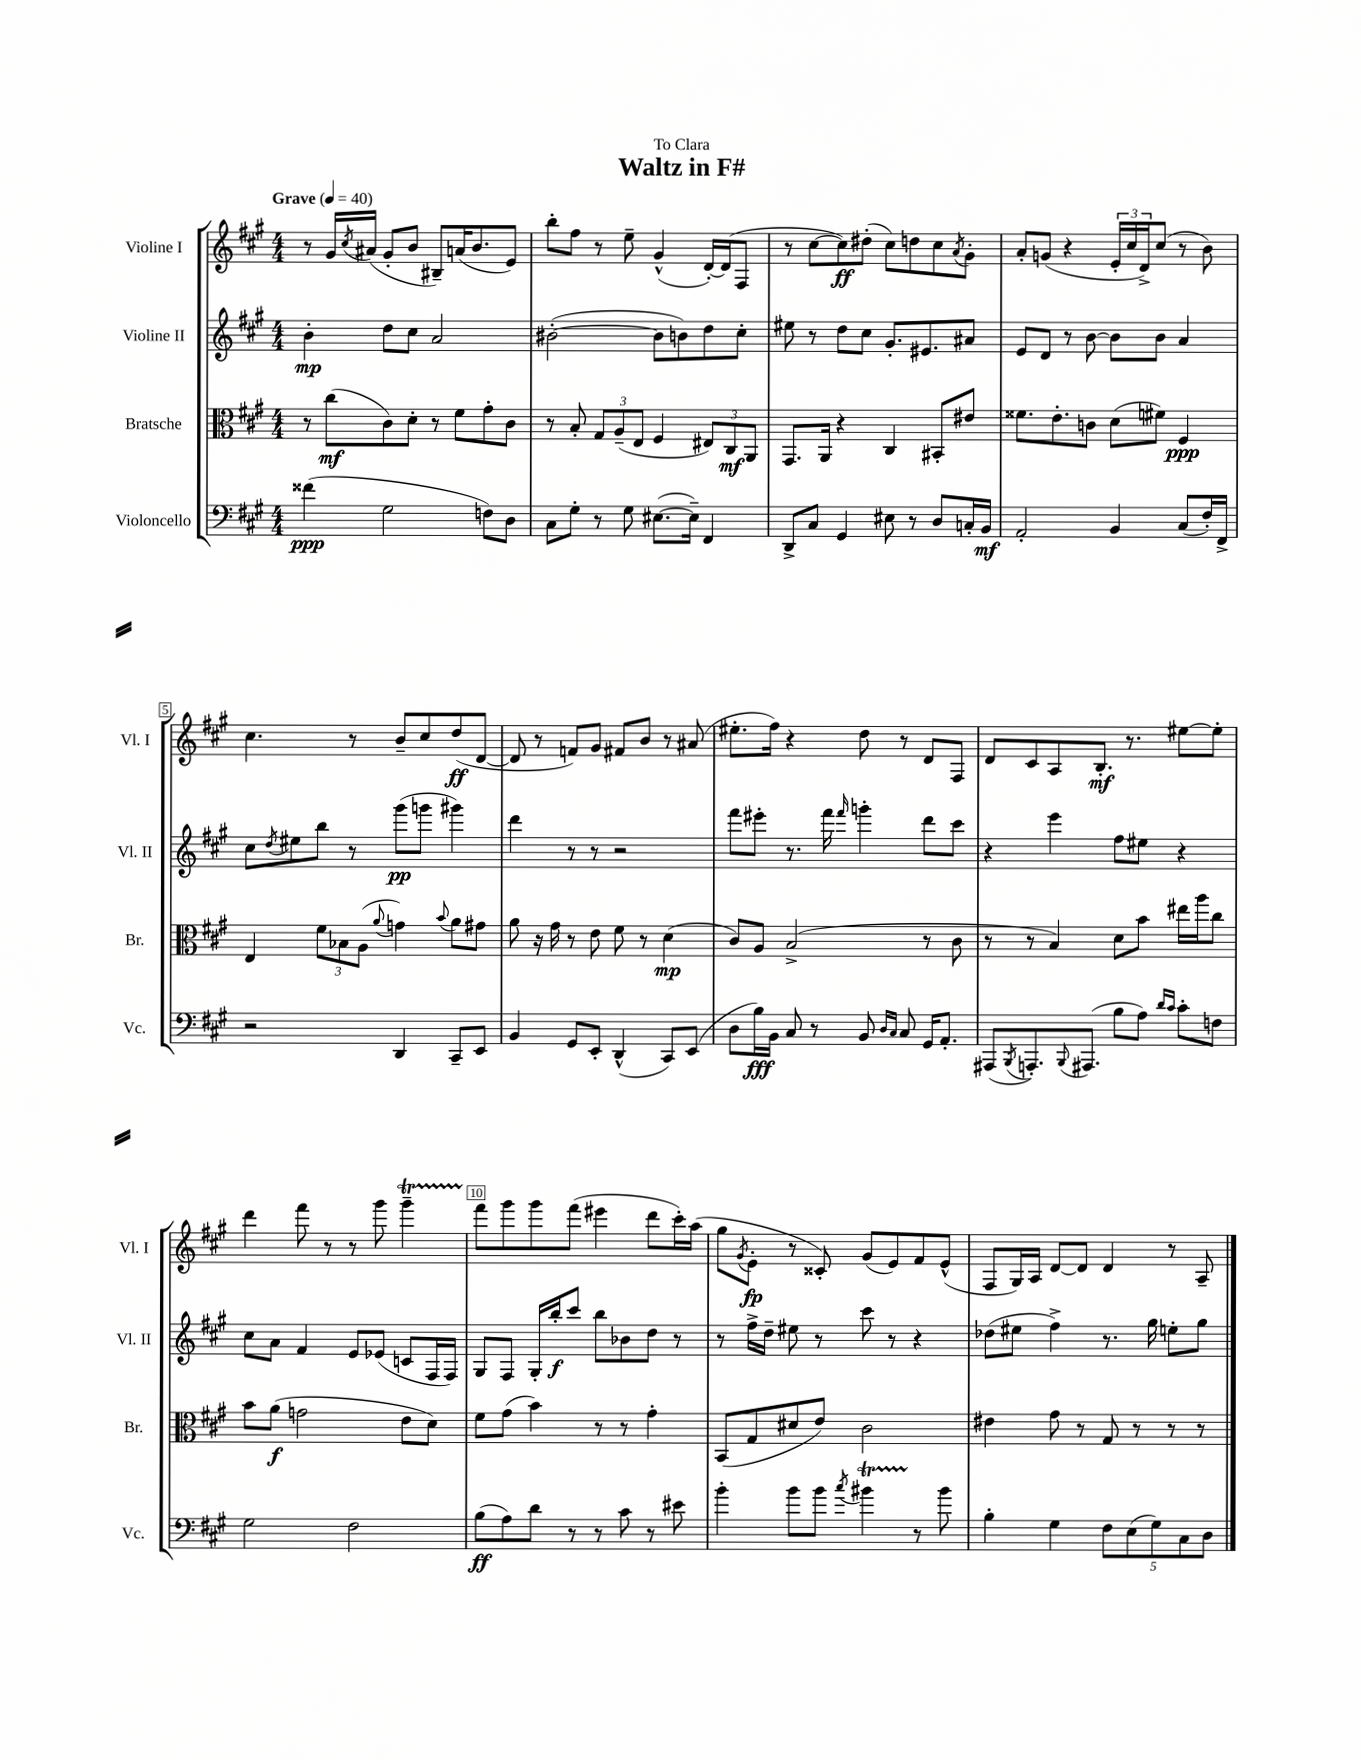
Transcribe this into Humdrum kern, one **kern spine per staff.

**kern	**dynam	**kern	**dynam	**kern	**dynam	**kern	**dynam
*part4	*part4	*part3	*part3	*part2	*part2	*part1	*part1
*staff4	*staff4	*staff3	*staff3	*staff2	*staff2	*staff1	*staff1
*I"Violoncello	*	*I"Bratsche	*	*I"Violine II	*	*I"Violine I	*
*I'Vc.	*	*I'Br.	*	*I'Vl. II	*	*I'Vl. I	*
*clefF4	*	*clefC3	*	*clefG2	*	*clefG2	*
*k[f#c#g#]	*	*k[f#c#g#]	*	*k[f#c#g#]	*	*k[f#c#g#]	*
*M4/4	*	*M4/4	*	*M4/4	*	*M4/4	*
*MM40	*	*MM40	*	*MM40	*	*MM40	*
=1	=1	=1	=1	=1	=1	=1	=1
!	!	!	!	!	!	!LO:TX:a:B:t=Grave	!
(4f##X\	ppp	8r	.	4b'\	mp	8r	.
.	.	(8cc#\L	mf	.	.	16g#/LL	.
.	.	.	.	.	.	8qcc#/	.
.	.	.	.	.	.	(16a#X/JJ	.
2G#\	.	8c#\)	.	8dd\L	.	8g#'/L	.
.	.	8d'\J	.	8cc#\J	.	8b/J	.
.	.	8r	.	2a/	.	8B#X~/L)	.
.	.	8f#\L	.	.	.	(16an/K	.
.	.	.	.	.	.	8.b/	.
8Fn\L)	.	8g#'\	.	.	.	.	.
8D\J	.	8c#\J	.	.	.	8e/J)	.
=2	=2	=2	=2	=2	=2	=2	=2
8C#\L	.	8r	.	([2b#X'\	.	8bb'\L	.
8G#'\J	.	8B'/	.	.	.	8ff#\J	.
8r	.	12G#/L	.	.	.	8r	.
.	.	(12A~/	.	.	.	.	.
8G#\	.	.	.	.	.	8ee~\	.
.	.	12E/J	.	.	.	.	.
([8.E#X\L	.	4F#/	.	8b#\L]	.	(4g#^^/	.
.	.	.	.	8bn\)	.	.	.
16E#~\Jk])	.	.	.	.	.	.	.
4FF#/	.	12E#X/L)	.	8dd\	.	[16d'/LL)	.
.	.	.	.	.	.	(16d/J]	.
.	.	12C#/	mf	.	.	.	.
.	.	.	.	8cc#'\J	.	8F#/J	.
.	.	12AA/J	.	.	.	.	.
=3	=3	=3	=3	=3	=3	=3	=3
8DD^/L	.	8.GG#/L	.	8ee#X\	.	8r	.
8C#/J	.	.	.	8r	.	[8cc#\L	.
.	.	16AA/Jk	.	.	.	.	.
4GG#/	.	4r	.	8dd\L	.	8cc#\])	ff
.	.	.	.	8cc#\J	.	(8dd#X'\J	.
8E#X\	.	4C#/	.	8.g#'/L	.	8cc#\L)	.
8r	.	.	.	.	.	8ddn\	.
.	.	.	.	8.e#X/	.	.	.
8D/L	.	8BB#X'/L	.	.	.	8cc#\	.
.	.	.	.	.	.	8qa/	.
16Cn'/L	.	8e#X/J	.	8a#X/J	.	8g#'\J	.
16BB/JJ	mf	.	.	.	.	.	.
=4	=4	=4	=4	=4	=4	=4	=4
2AA'/	.	8.f##X\L	.	8e/L	.	8a'/L	.
.	.	.	.	8d/J	.	(8gn/J	.
.	.	8.e'\	.	.	.	.	.
.	.	.	.	8r	.	4r	.
.	.	8cn\J	.	[8b\	.	.	.
4BB/	.	(8d\L	.	8b\L]	.	24e'/LL	.
.	.	.	.	.	.	24cc#/	.
.	.	.	.	.	.	24d^/J)	.
.	.	8f#X\J)	.	8b\J	.	(8cc#/J	.
(8C#/L	.	4F#/	ppp	4a/	.	8r	.
16F#'/L)	.	.	.	.	.	8b\)	.
16FF#^/JJ	.	.	.	.	.	.	.
!!LO:LB:g=z
=5	=5	=5	=5	=5	=5	=5	=5
2r	.	4E/	.	8cc#\L	.	4.cc#\	.
.	.	.	.	8qdd/	.	.	.
.	.	.	.	8ee#X\	.	.	.
.	.	12f#\L	.	8bb\J	.	.	.
.	.	12B-X\	.	.	.	.	.
.	.	.	.	8r	.	8r	.
.	.	(12A\J	.	.	.	.	.
.	.	8qqa/	.	.	.	.	.
4DD/	.	4gn\)	.	(8ggg#\L	pp	8b~/L	.
.	.	.	.	8gggn\J	.	8cc#/	.
.	.	8qqb/	.	.	.	.	.
8CC#~/L	.	8a\L	.	4ggg#X\)	.	(8dd/	ff
8EE/J	.	8g#X\J	.	.	.	[8d/J	.
=6	=6	=6	=6	=6	=6	=6	=6
4BB/	.	8a\	.	4ddd\	.	8d/]	.
.	.	16r	.	.	.	8r	.
.	.	16g#\	.	.	.	.	.
8GG#/L	.	8r	.	8r	.	8fn/L)	.
8EE'/J	.	8e\	.	8r	.	8g#/J	.
(4DD^^/	.	8f#\	.	2r	.	8f#X/L	.
.	.	8r	.	.	.	8b/J	.
8CC#/L)	.	(4d\	mp	.	.	8r	.
(8EE/J	.	.	.	.	.	(8a#X/	.
=7	=7	=7	=7	=7	=7	=7	=7
8D\L	.	8c#/L)	.	8fff#\L	.	8.ee#X'\L	.
16B\L)	fff	8A/J	.	8eee#X'\J	.	.	.
16BB\JJ	.	.	.	.	.	16ff#\Jk)	.
8C#/	.	(2B^/	.	8.r	.	4r	.
8r	.	.	.	.	.	.	.
.	.	.	.	16fff#\	.	.	.
.	.	.	.	16qqfff#/	.	.	.
8BB/	.	.	.	4gggn'\	.	8dd\	.
16qqD/LL	.	.	.	.	.	.	.
16qqC#/JJ	.	.	.	.	.	.	.
8C#/	.	.	.	.	.	8r	.
16GG#/KL	.	8r	.	8ddd\L	.	8d/L	.
8.AA'/J	.	.	.	.	.	.	.
.	.	8c#\	.	8ccc#\J	.	8F#/J	.
=8	=8	=8	=8	=8	=8	=8	=8
(8AAA#X/L	.	8r	.	4r	.	8d/L	.
8qBBB/	.	.	.	.	.	.	.
8.AAAn'/)	.	8r	.	.	.	8c#/	.
.	.	4B/)	.	4eee\	.	8A/	.
8qqBBB/	.	.	.	.	.	.	.
(8.AAA#X/J	.	.	.	.	.	.	.
.	.	.	.	.	.	8.B'/J	mf
8B\L	.	8d\L	.	8ff#\L	.	.	.
.	.	.	.	.	.	8.r	.
8A\J)	.	8b\J	.	8ee#X\J	.	.	.
16qqd/LL	.	.	.	.	.	.	.
16qqc#/JJ	.	.	.	.	.	.	.
8c#'\L	.	16ee#X\LL	.	4r	.	[8ee#X\L	.
.	.	16aa\J	.	.	.	.	.
8Fn\J	.	8cc#\J	.	.	.	8ee#'\J]	.
!!LO:LB:g=z
=9	=9	=9	=9	=9	=9	=9	=9
2G#\	.	8b\L	.	8cc#\L	.	4ddd\	.
.	.	(8a\J	f	8a\J	.	.	.
.	.	2gn\	.	4f#/	.	8fff#\	.
.	.	.	.	.	.	8r	.
2F#\	.	.	.	8e/L	.	8r	.
.	.	.	.	(8e-X/J	.	8ggg#\	.
.	.	8e\L	.	8cn/L	.	4ggg#t~\	.
.	.	8d\J)	.	16F#/L	.	.	.
.	.	.	.	16F#/JJ)	.	.	.
=10	=10	=10	=10	=10	=10	=10	=10
(8B\L	ff	8f#\L	.	8G#/L	.	8fff#\L	.
8A\)	.	(8g#\J	.	8F#/J	.	8ggg#\	.
8d\J	.	4b\)	.	16G#'/LL	.	8ggg#\	.
.	.	.	.	16bb'/J	f	.	.
8r	.	.	.	8ccc#/J	.	(8fff#\J	.
8r	.	8r	.	8bb\L	.	4eee#X\	.
8c#\	.	8r	.	8b-X\	.	.	.
8r	.	4g#'\	.	8dd\J	.	8ddd\L	.
8e#X\	.	.	.	8r	.	16ccc#'\L)	.
.	.	.	.	.	.	(16aa\JJ	.
=11	=11	=11	=11	=11	=11	=11	=11
4b'\	.	(8BB/L	.	8r	.	8gg#\L	.
.	.	.	.	.	.	8qg#/	.
.	.	8G#/	.	16ff#^\LL	.	8e'\J	fp
.	.	.	.	16dd~\JJ	.	.	.
8b\L	.	8d#X/	.	8ee#X\	.	8r	.
8b\J	.	8e/J)	.	8r	.	8c##X'/)	.
8qcc#/	.	.	.	.	.	.	.
4b#Xt\	.	2c#\	.	8ccc#\	.	(8g#/L	.
.	.	.	.	8r	.	8e/)	.
8r	.	.	.	4r	.	8f#/	.
8b#\	.	.	.	.	.	(8e^^/J	.
=12	=12	=12	=12	=12	=12	=12	=12
4B'\	.	4e#X\	.	(8dd-X\L	.	8F#/L	.
.	.	.	.	8ee#X\J	.	16G#/L)	.
.	.	.	.	.	.	16A/JJ	.
4G#\	.	8g#\	.	4ff#^\)	.	[8d/L	.
.	.	8r	.	.	.	8d/J]	.
10F#\L	.	8G#/	.	8.r	.	4d/	.
(10E\	.	.	.	.	.	.	.
.	.	8r	.	.	.	.	.
.	.	.	.	16gg#\	.	.	.
10G#\)	.	.	.	.	.	.	.
.	.	8r	.	8een'\L	.	8r	.
10C#\	.	.	.	.	.	.	.
.	.	8r	.	8gg#\J	.	8A~/	.
10D\J	.	.	.	.	.	.	.
==	==	==	==	==	==	==	==
*-	*-	*-	*-	*-	*-	*-	*-
